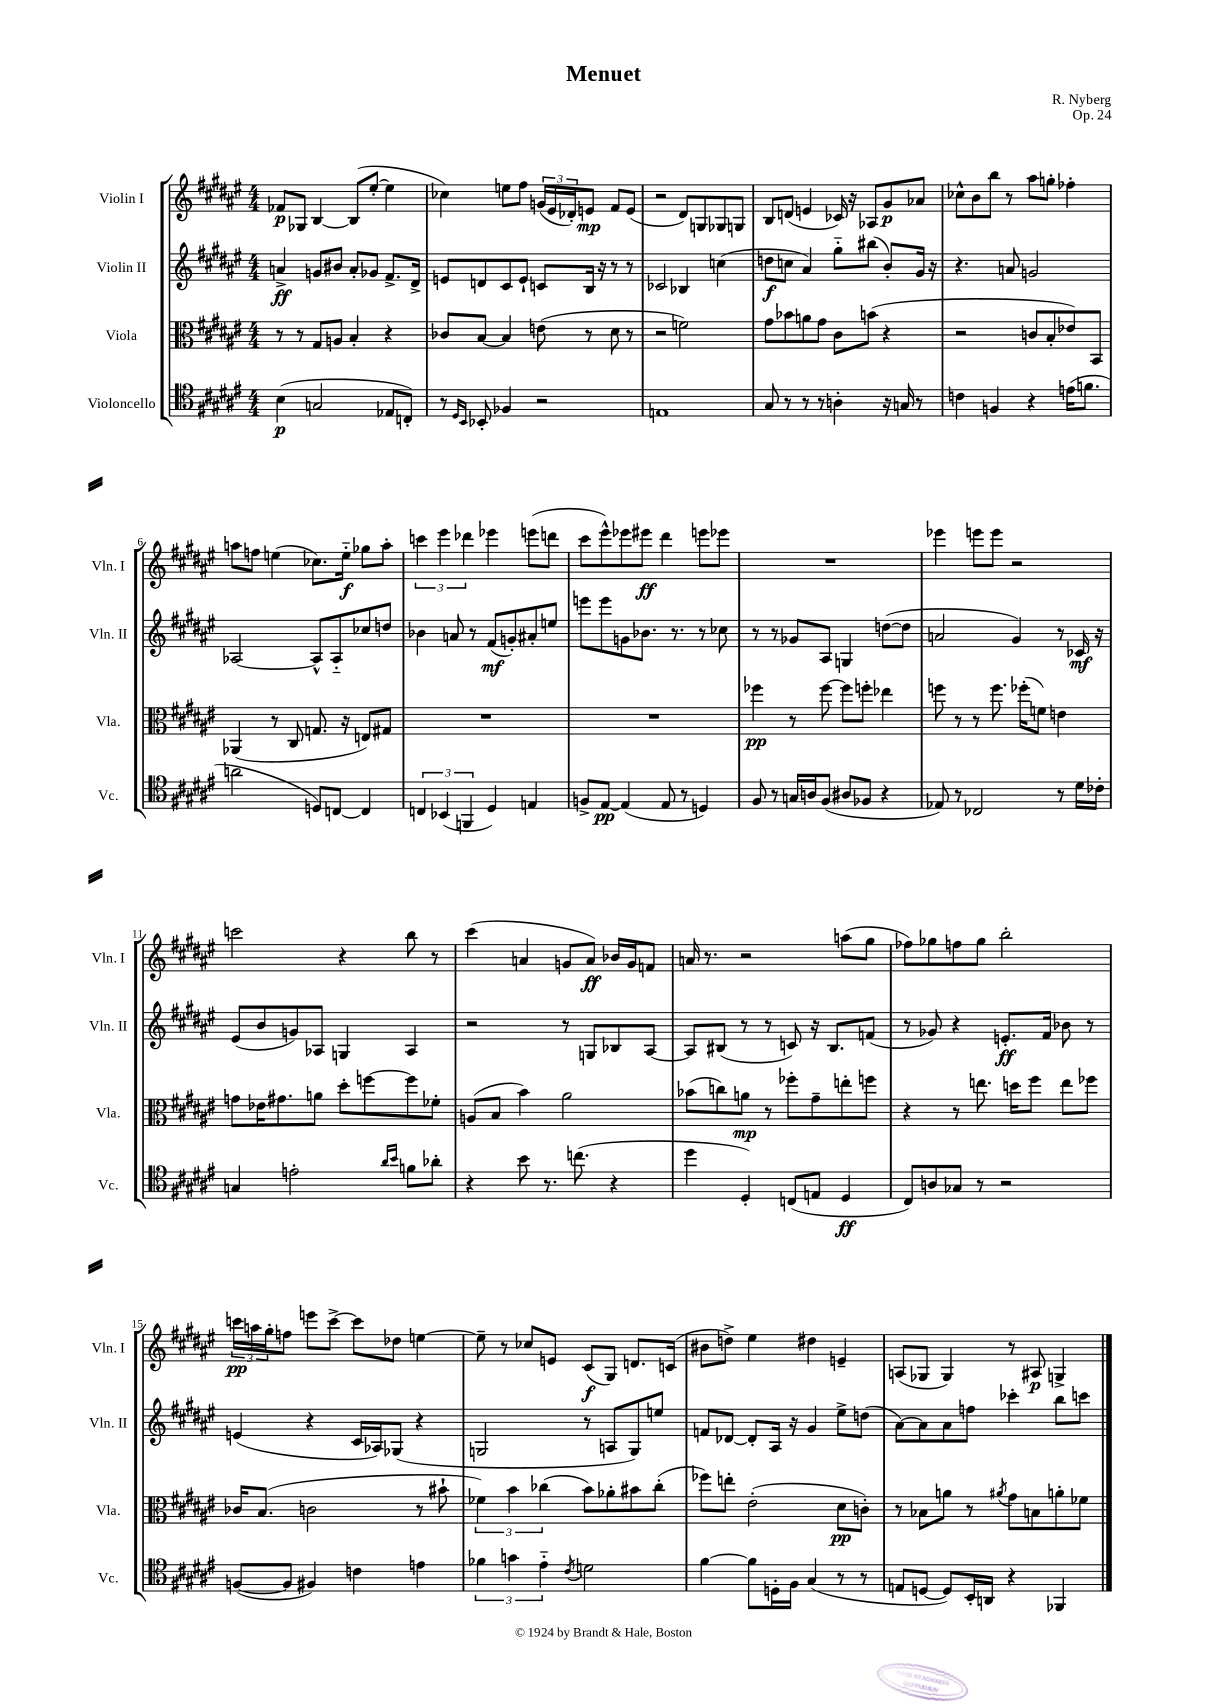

**kern	**dynam	**kern	**dynam	**kern	**dynam	**kern	**dynam
*part4	*part4	*part3	*part3	*part2	*part2	*part1	*part1
*staff4	*staff4	*staff3	*staff3	*staff2	*staff2	*staff1	*staff1
*I"Violoncello	*	*I"Viola	*	*I"Violin II	*	*I"Violin I	*
*I'Vc.	*	*I'Vla.	*	*I'Vln. II	*	*I'Vln. I	*
*clefC4	*	*clefC3	*	*clefG2	*	*clefG2	*
*k[f#c#g#d#a#e#]	*	*k[f#c#g#d#a#e#]	*	*k[f#c#g#d#a#e#]	*	*k[f#c#g#d#a#e#]	*
*M4/4	*	*M4/4	*	*M4/4	*	*M4/4	*
=1	=1	=1	=1	=1	=1	=1	=1
(4B\	p	8r	.	4an^/	ff	8f-X/L	p
.	.	8r	.	.	.	8G-X/J	.
2Gn/	.	8G#/L	.	8gn/L	.	[4B/	.
.	.	8An/J	.	8b#X/J	.	.	.
.	.	4B'/	.	8a'/L	.	(8B/L]	.
.	.	.	.	8g-X/J	.	[8ee#'/J	.
8E-X/L	.	4r	.	8.f#^/L	.	4ee#\]	.
8Cn'/J)	.	.	.	.	.	.	.
.	.	.	.	16d#^/Jk	.	.	.
=2	=2	=2	=2	=2	=2	=2	=2
8r	.	8c-X/L	.	8en/L	.	4cc-X\)	.
16qqD#/LL	.	.	.	.	.	.	.
16qqBB/JJ	.	.	.	.	.	.	.
8BB-X'/	.	[8B/J	.	8dn/	.	.	.
4F-X/	.	4B/]	.	8c#/	.	8een\L	.
.	.	.	.	8e`/J	.	8ff#\J	.
2r	.	(8en\	.	8cn/L	.	(24gn/LL	.
.	.	.	.	.	.	24e#/	.
.	.	.	.	.	.	24d-X'/J)	.
.	.	8r	.	16B/Jk	.	8en/J	mp
.	.	.	.	16r	.	.	.
.	.	8d#\	.	8r	.	8f#/L	.
.	.	8r	.	8r	.	(8e/J	.
=3	=3	=3	=3	=3	=3	=3	=3
1En	.	2r	.	2c-X/	.	2r	.
.	.	2fn\)	.	4B-X/	.	8d#/L)	.
.	.	.	.	.	.	8Gn/	.
.	.	.	.	(4ccn\	.	8G-X/	.
.	.	.	.	.	.	8Gn/J	.
=4	=4	=4	=4	=4	=4	=4	=4
8G#/	.	8g#\L	.	8ddn\L	f	8B/L	.
8r	.	8b-X\	.	8ccn\J	.	(8dn/J	.
8r	.	8an\	.	4a#/)	.	4en/	.
8r	.	8g#\J	.	.	.	.	.
4An'\	.	8c#\L	.	8gg#\L	.	16c-X/)	.
.	.	.	.	.	.	16r	.
.	.	(8bn\J	.	(8bb#X\J	.	8A-X/L	.
16r	.	4r	.	8b'/L)	.	8g#/	p
16Gn/	.	.	.	.	.	.	.
8r	.	.	.	16g#/Jk	.	8a-X/J	.
.	.	.	.	16r	.	.	.
=5	=5	=5	=5	=5	=5	=5	=5
4cn\	.	2r	.	4.r	.	8cc-X^^\L	.
.	.	.	.	.	.	8b\	.
4Fn/	.	.	.	.	.	8bb\J	.
.	.	.	.	8an/	.	8r	.
4r	.	8cn/L	.	2gn/	.	8aa#\L	.
.	.	8B'/	.	.	.	8ggn'\J	.
(16en\KL	.	8e-X/)	.	.	.	4ff-X'\	.
8.fn\J	.	.	.	.	.	.	.
.	.	8BB/J	.	.	.	.	.
!!LO:LB:g=z
=6	=6	=6	=6	=6	=6	=6	=6
2an\	.	(4AA-X/	.	[2A-X/	.	8aan\L	.
.	.	.	.	.	.	8ffn\J	.
.	.	8r	.	.	.	(4een\	.
.	.	8C#/	.	.	.	.	.
8Dn/L)	.	8.Gn/	.	8A-^^/L]	.	8.cc-X\L)	.
[8Cn/J	.	.	.	8A-/	.	.	.
.	.	16r	.	.	.	16ee\Jk	f
4C/]	.	8En/L)	.	8cc-X/	.	8gg-X\L	.
.	.	8G#X/J	.	8ddn/J	.	8aa'\J	.
=7	=7	=7	=7	=7	=7	=7	=7
6Cn/	.	1r	.	4b-X\	.	6cccn\	.
(6BB-X/	.	.	.	.	.	6eee#\	.
.	.	.	.	8an/	.	.	.
6FFn/	.	.	.	.	.	6ddd-X\	.
.	.	.	.	8r	.	.	.
4D#/)	.	.	.	(8f#/L	mf	4eee-X\	.
.	.	.	.	8gn'/)	.	.	.
4En/	.	.	.	8a#X'/	.	(8eeen\L	.
.	.	.	.	8een/J	.	8dddn\J	.
=8	=8	=8	=8	=8	=8	=8	=8
8Fn^/L	.	1r	.	8eeen\L	.	8ccc#\L	.
[8E#/J	pp	.	.	8eee\	.	8eee#^^\)	.
(4E#/]	.	.	.	8gn\	.	8eee-X\	.
.	.	.	.	8.b-X\J	.	8eee#X\J	ff
8E#/	.	.	.	.	.	4ddd#\	.
.	.	.	.	8.r	.	.	.
8r	.	.	.	.	.	.	.
4Dn/)	.	.	.	8r	.	8eeen\L	.
.	.	.	.	8cc-X\	.	8eee-X\J	.
=9	=9	=9	=9	=9	=9	=9	=9
8F#/	.	4ff-X\	pp	8r	.	1r	.
8r	.	.	.	8r	.	.	.
16Gn/LL	.	8r	.	8g-X/L	.	.	.
16An/J	.	.	.	.	.	.	.
(8F#/J	.	[8ff-\	.	8A#/J	.	.	.
8A#X/L	.	8ff-\L]	.	4Gn/	.	.	.
8F-X/J	.	8ffn'\J	.	.	.	.	.
4r	.	4ee-X\	.	([8ddn\L	.	.	.
.	.	.	.	8dd\J]	.	.	.
=10	=10	=10	=10	=10	=10	=10	=10
8E-X/)	.	8ffn\	.	2an/	.	4eee-X\	.
8r	.	8r	.	.	.	.	.
2C-X/	.	8r	.	.	.	8eeen\L	.
.	.	8.ff\	.	.	.	8eee\J	.
.	.	.	.	4g#/)	.	2r	.
.	.	(16ff-X'\KL	.	.	.	.	.
.	.	8fn\J)	.	.	.	.	.
8r	.	4en\	.	8r	.	.	.
16d#\LL	.	.	.	16c-X/	mf	.	.
16c-X'\JJ	.	.	.	16r	.	.	.
!!LO:LB:g=z
=11	=11	=11	=11	=11	=11	=11	=11
4Gn/	.	8gn\L	.	(8e#/L	.	2cccn\	.
.	.	16e-X\K	.	8b/	.	.	.
.	.	8.g#X\	.	.	.	.	.
2en'\	.	.	.	8gn/)	.	.	.
.	.	8an\J	.	8A-X/J	.	.	.
.	.	8dd#'\L	.	4Gn/	.	4r	.
.	.	[8ffn\	.	.	.	.	.
16qqa#/LL	.	.	.	.	.	.	.
16qqb/JJ	.	.	.	.	.	.	.
8fn\L	.	8ff\]	.	4A-/	.	8bb\	.
8a-X'\J	.	8f-X'\J	.	.	.	8r	.
=12	=12	=12	=12	=12	=12	=12	=12
4r	.	(8An/L	.	2r	.	(4ccc#\	.
.	.	8B/J	.	.	.	.	.
8b\	.	4b\)	.	.	.	4an/	.
8.r	.	.	.	.	.	.	.
.	.	2a#\	.	8r	.	8gn/L	.
(8.ccn\	.	.	.	.	.	.	.
.	.	.	.	8Gn/L	.	8a/J)	ff
4r	.	.	.	8B-X/	.	16b-X/LL	.
.	.	.	.	.	.	16g/J	.
.	.	.	.	[8A#/J	.	8fn/J	.
=13	=13	=13	=13	=13	=13	=13	=13
4dd#\	.	(8b-X\L	.	8A#/L]	.	16an/	.
.	.	.	.	.	.	8.r	.
.	.	8ccn\)	.	(8B#X/J	.	.	.
4D#'/)	.	8an\J	mp	8r	.	2r	.
.	.	8r	.	8r	.	.	.
(8Cn/L	.	8ff-X'\L	.	8cn/)	.	.	.
8En/J	.	8g#~\	.	16r	.	.	.
.	.	.	.	8.B#/L	.	.	.
4D#/	ff	8een'\	.	.	.	(8aan\L	.
.	.	8ffn\J	.	(8fn/J	.	8gg#\J	.
=14	=14	=14	=14	=14	=14	=14	=14
8C#/L)	.	4r	.	8r	.	8ff-X\L)	.
8An/	.	.	.	8g-X/)	.	8gg-X\	.
8G-X/J	.	8r	.	4r	.	8ffn\	.
8r	.	8.een\	.	.	.	8gg-\J	.
2r	.	.	.	8.en'/L	ff	2bb'\	.
.	.	16ddn\KL	.	.	.	.	.
.	.	8ff#\J	.	.	.	.	.
.	.	.	.	16f#/Jk	.	.	.
.	.	8ee\L	.	8b-X\	.	.	.
.	.	8ff-X\J	.	8r	.	.	.
!!LO:LB:g=z
=15	=15	=15	=15	=15	=15	=15	=15
([8Fn/L	.	16c-X/KL	.	(4en/	.	24cccn\LL	pp
.	.	.	.	.	.	24aan\	.
.	.	(8.B/J	.	.	.	.	.
.	.	.	.	.	.	24gg#'\J	.
8F/J]	.	.	.	.	.	8ffn\J	.
4F#X/)	.	2cn\	.	4r	.	8eeen\L	.
.	.	.	.	.	.	[8ccc^\J	.
4cn\	.	.	.	16c#/LL	.	8ccc\L]	.
.	.	.	.	16A-X/J)	.	.	.
.	.	.	.	(8G-X/J	.	8dd-X\J	.
4en\	.	8r	.	4r	.	[4een\	.
.	.	8b#X`\	.	.	.	.	.
=16	=16	=16	=16	=16	=16	=16	=16
6f-X\	.	6f-X\)	.	2Gn/	.	8ee~\]	.
.	.	.	.	.	.	8r	.
6gn\	.	6b\	.	.	.	.	.
.	.	.	.	.	.	8cc-X/L	.
6e#\	.	(6cc-X\	.	.	.	.	.
.	.	.	.	.	.	8en/J	.
8qc#/	.	.	.	.	.	.	.
2dn\	.	8b\L)	.	8r	.	(8c#/L	f
.	.	8a-X'\	.	8An/L	.	8G#/J)	.
.	.	8b#X\	.	8G/)	.	8.dn/L	.
.	.	(8cc-'\J	.	8een/J	.	.	.
.	.	.	.	.	.	(16cn/Jk	.
=17	=17	=17	=17	=17	=17	=17	=17
[4f#\	.	8ff-X\L)	.	8fn/L	.	8b#X\L	.
.	.	8een'\J	.	[8d-X/J	.	8ddn^\J)	.
8f#\L]	.	(2e#'\	.	8d-'/L]	.	4ee#\	.
16Dn'\L	.	.	.	16A#/Jk	.	.	.
16F#\JJ	.	.	.	16r	.	.	.
(4G#/	.	.	.	4g#/	.	4dd#X\	.
8r	.	8d#\L	pp	8ee#^\L	.	4en~/	.
8r	.	8cn'\J)	.	(8ddn\J	.	.	.
=18	=18	=18	=18	=18	=18	=18	=18
8En/L	.	8r	.	[8a#\L)	.	(8An/L	.
[8Dn/J	.	8B-X\L	.	8a#\]	.	8G-X/J	.
8D/L])	.	8an\J	.	8a#\	.	4G-/)	.
16BB'/L	.	8r	.	8ffn\J	.	.	.
16AAn/JJ	.	.	.	.	.	.	.
.	.	8qa#X/	.	.	.	.	.
4r	.	8g#\L	.	4ccc-X'\	.	8r	.
.	.	8Bn\	.	.	.	8A#X/	p
4FF-X/	.	8an'\	.	8bb\L	.	4Gn^/	.
.	.	8f-X\J	.	8cccn\J	.	.	.
==	==	==	==	==	==	==	==
*-	*-	*-	*-	*-	*-	*-	*-
